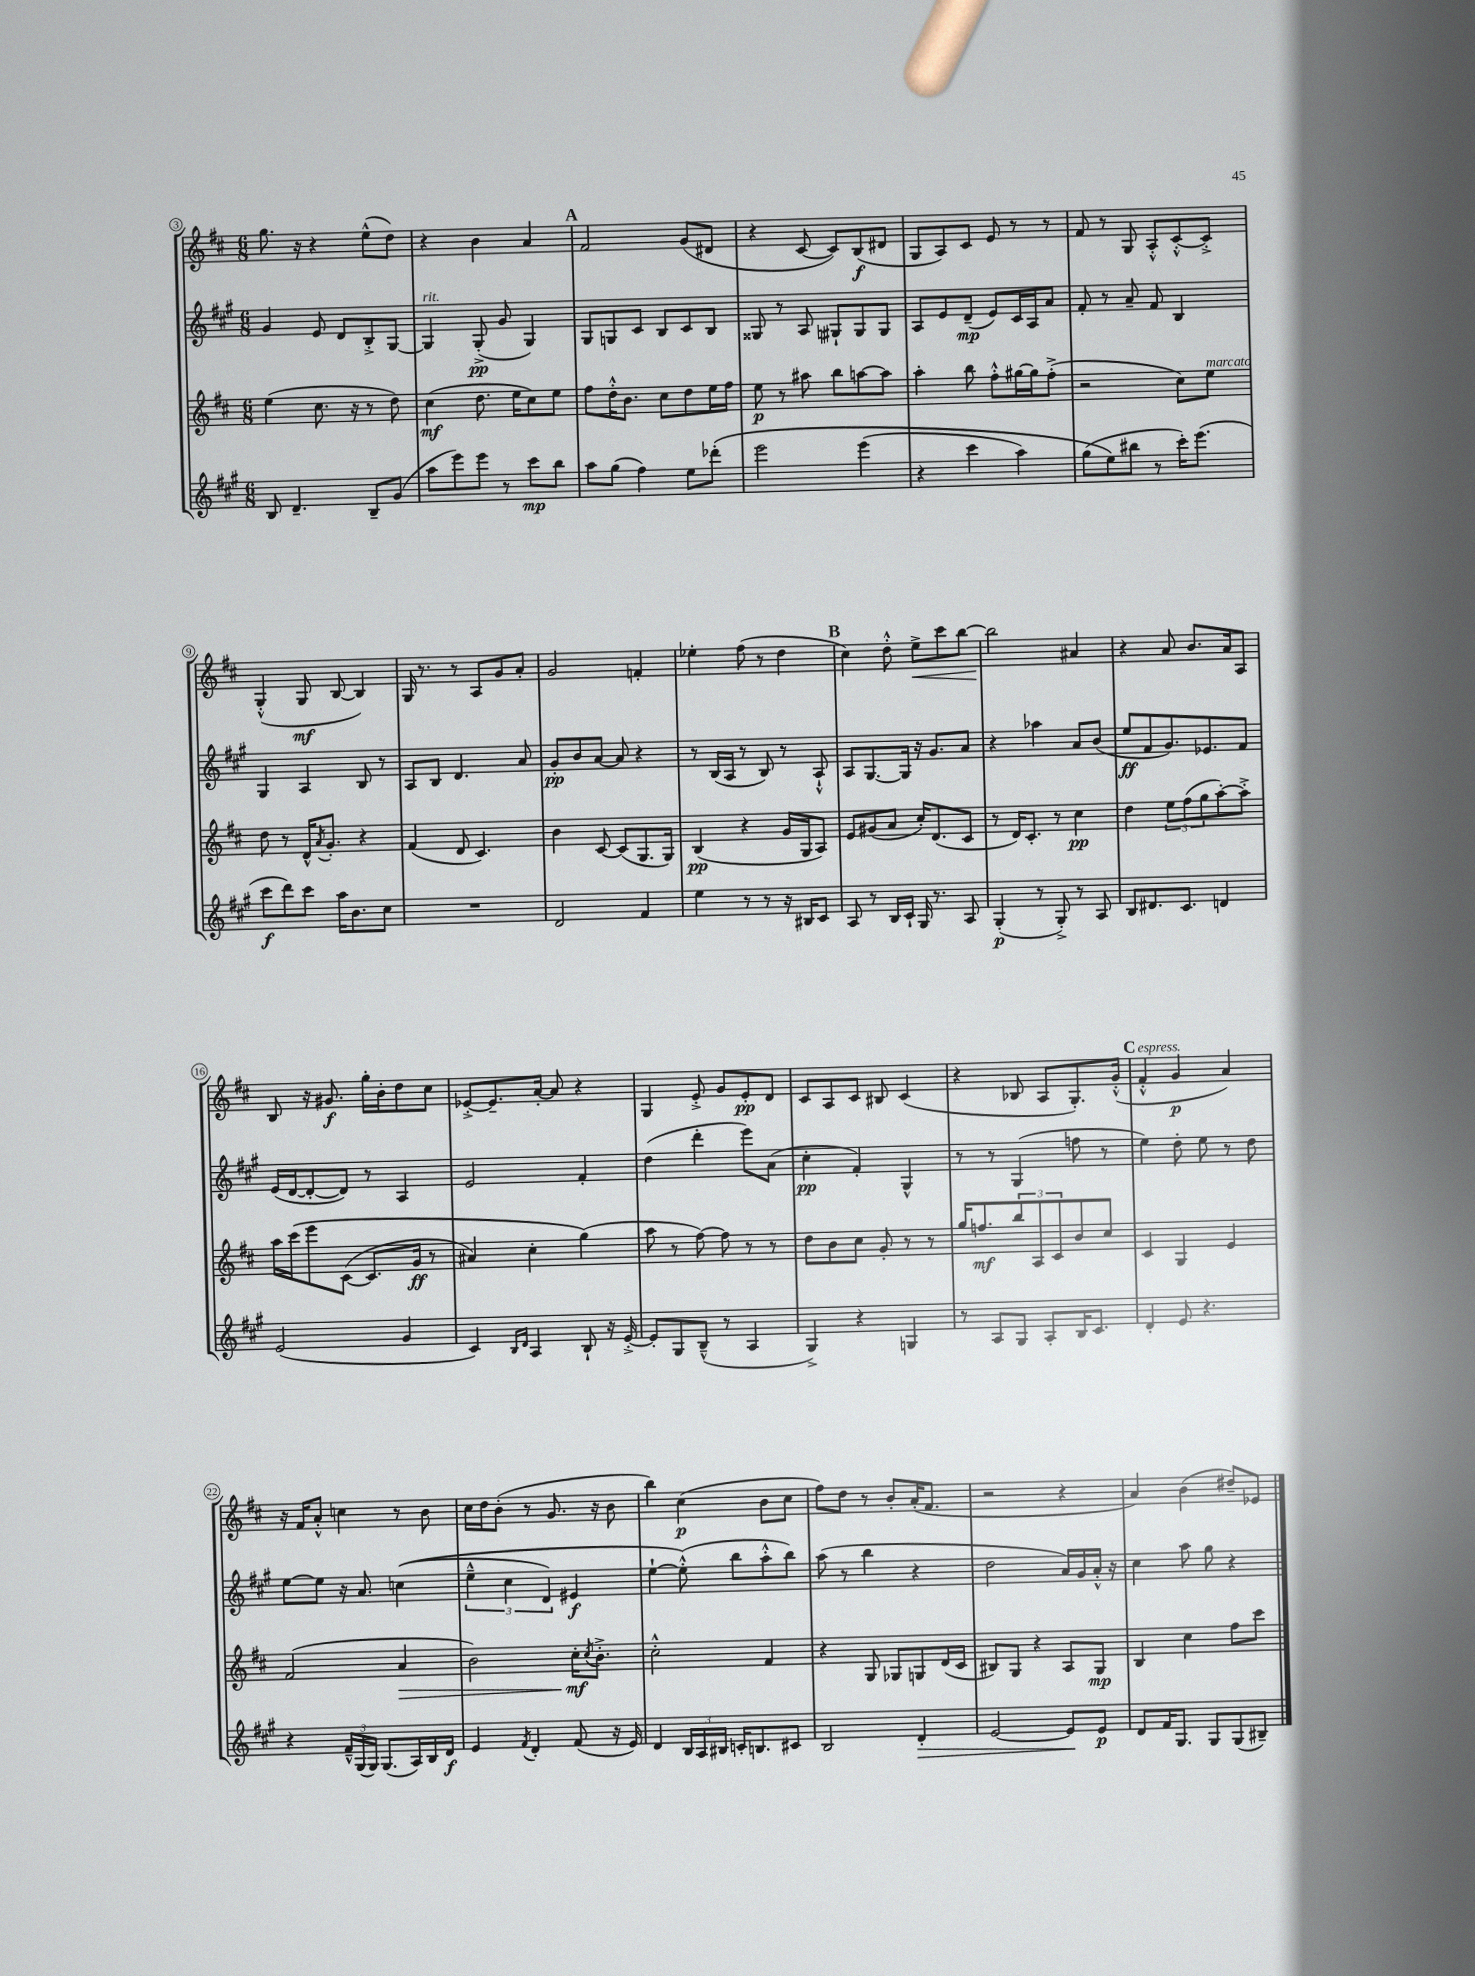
<<
\new StaffGroup <<
\new Staff = "s0" {
    \clef treble \key d \major \numericTimeSignature \time 6/8
    g''8. r16 r4 e''8-^( d''8) |
    r4 b'4 a'4 |
    \mark \markup { \bold "A" } fis'2 g'8( dis'8 |
    r4 cis'8~ cis'8) b8\f( dis'8 |
    g8 a8) cis'8 e'8 r8 r8 |
    fis'8 r8 g8 a8-.-^ cis'8~-.-^ cis'8-.-> |
    g4-.-^( g8\mf b8~ b4) |
    g16 r8. r8 a8 g'8 a'8-. |
    g'2 f'4-. |
    ees''4-. fis''8( r8 d''4 |
    \mark \markup { \bold "B" } cis''4) d''8-.-^ e''8->\< cis'''8 b''8~ |
    b''2\! ais'4 |
    r4 a'8 b'8. a'16 a8 |
    b8 r16 gis'8.\f g''16-. b'16-. d''8 cis''8 |
    ees'8~-.-> ees'8.-- a'16~-. a'8 r4 |
    g4 e'8-.-> g'8 e'8-.\pp d'8 |
    cis'8 a8 cis'8 bis8 cis'4( |
    r4 bes8 a8 g8.-.) g'16-.-^( |
    \mark \markup { \bold "C" } fis'4-.-^^\markup { \italic "espress." } g'4\p a'4) |
    r16 fis'16 a'8-.-^ c''4 r8 b'8 |
    cis''16 d''16 b'8-.( r8 g'8. r16 b'8 |
    b''4) cis''4\p( b'8 cis''8 |
    fis''8) d''8 r8 b'8-. a'16-.( fis'8. |
    r2 r4 |
    a'4) b'4( dis''8--) ees'8 \bar "|." |
}
\new Staff = "s1" {
    \clef treble \key a \major \numericTimeSignature \time 6/8
    gis'4 e'8 d'8 b8-.-> gis8~ |
    gis4^\markup { \italic "rit." } gis8-.->\pp( gis'8 gis4) |
    \mark \markup { \bold "A" } gis8 g8 cis'8 b8 cis'8 b8 |
    gisis8 r8 a8 gis8-! gis8 gis8 |
    a8 e'8 d'8--\mp( e'8) cis'16 a16 a'8 |
    fis'8-. r8 a'8-- fis'8 b4 |
    gis4 a4 b8 r8 |
    a8 b8 d'4. a'8 |
    gis'8-.\pp b'8 a'8~ a'8 r4 |
    r8 b16( a16 r8 b8) r8 a8-!-^ |
    \mark \markup { \bold "B" } a8 gis8.~ gis16 r16 gis'8. a'8 |
    r4 aes''4 a'8 b'8( |
    e''8\ff fis'8 gis'8.) ees'8. fis'8 |
    e'16( d'16~ d'8~-. d'8) r8 a4 |
    e'2 fis'4-. |
    d''4( d'''4-. e'''8) a'8( |
    cis''4-.\pp fis'4-.) gis4-^ |
    r8 r8 gis4( f''8 r8 |
    \mark \markup { \bold "C" } e''4) d''8-. e''8 r8 d''8 |
    e''8~ e''8 r16 a'8. c''4(\( |
    \tuplet 3/2 { e''4---^ cis''4 d'4) } eis'4\f |
    e''4~-! e''8-.-^(\) b''8 a''8-.-^ b''8) |
    a''8( r8 b''4 r4 |
    d''2 a'16) gis'16 a'16-.-^ r16 |
    cis''4 a''8 gis''8 r4 \bar "|." |
}
\new Staff = "s2" {
    \clef treble \key d \major \numericTimeSignature \time 6/8
    e''4( cis''8. r16 r8 d''8) |
    cis''4\mf( d''8. e''16 cis''8) e''8 |
    \mark \markup { \bold "A" } fis''8 d''16-.-^ b'8. cis''8 d''8 e''16 fis''16 |
    e''8\p r8 ais''8 b''8 a''8~ a''8 |
    a''4-. b''8 fis''8-.-^ gis''16~ gis''16 fis''8-.->( |
    r2 cis''8) e''8^\markup { \italic "marcato" } |
    d''8 r8 d'16-^ \acciaccatura { a'8 } g'8.-. r4 |
    fis'4( d'8 cis'4.) |
    b'4 cis'8~ cis'8( g8. g16) |
    b4\pp( r4 g'16 g16 a8) |
    \mark \markup { \bold "B" } e'8 gis'8( a'8 cis''16-.) d'8.( cis'8 |
    r8 d'16) cis'8.-. r8 cis''4\pp |
    d''4 \tuplet 3/2 { e''8 fis''8( g''8 } a''8~-.) a''8-.-> |
    a''16 cis'''16\( e'''8 cis'8~( cis'8. g'16\ff r8 |
    ais'4) cis''4-. g''4(\) |
    a''8 r8 fis''8~) fis''8 r8 r8 |
    d''8 b'8 cis''8 g'8-. r8 r8 |
    g''16 f''8.\mf \tuplet 3/2 { b''8 a8 cis'8 } b'8 cis''8 |
    \mark \markup { \bold "C" } cis'4 g4 e'4 |
    fis'2( a'4\> |
    b'2) cis''16-.\mf\! \acciaccatura { cis''8 } b'8.-.-> |
    cis''2-.-^ fis'4 |
    r4 g8 ges8 g8 d'16( cis'16 |
    bis8) g8 r4 a8 g8\mp |
    b4 cis''4 fis''8 cis'''8 \bar "|." |
}
\new Staff = "s3" {
    \clef treble \key a \major \numericTimeSignature \time 6/8
    b8 d'4.-- b8-- gis'8( |
    a''8 e'''8) e'''8 r8 cis'''8\mp b''8 |
    \mark \markup { \bold "A" } a''8 gis''8( fis''4) e''8 des'''8-.\( |
    e'''2 e'''4( |
    r4 cis'''4 a''4) |
    gis''8( e''8\) bis''8 r8 cis'''16-.) e'''8.( |
    cis'''8\f d'''8) cis'''8 a''16 b'8. cis''8 |
    R2. |
    d'2 fis'4 |
    e''4 r8 r8 r16 bis16 cis'8 |
    \mark \markup { \bold "B" } a8 r8 b16 cis'16-! gis16 r8. a8 |
    gis4-.\p( r8 gis8-.->) r8 a8 |
    b8 dis'8. cis'8. d'4 |
    e'2( gis'4 |
    cis'4) \grace { b16 d'16 } a4 b8-! r16 e'16~-.-> |
    e'8-. gis8 b8---^( r8 a4 |
    gis4->) r4 g4 |
    r8 a8 gis8 a8-. b16 cis'8. |
    \mark \markup { \bold "C" } d'4-. e'8 r4. |
    r4 \tuplet 3/2 { fis'16---^ gis16( gis16) } gis8.( a16) b16 d'16\f |
    e'4 \acciaccatura { fis'8 } d'4-. fis'8( r16 e'16) |
    d'4 \tuplet 3/2 { b16 a16 bis16 } c'16-. b8. cis'8 |
    b2 d'4-.\> |
    e'2~ e'8\! e'8\p |
    d'8 fis'16 gis8. gis8 gis8( bis8--) \bar "|." |
}
>>
>>
\layout { \context { \Score currentBarNumber = #3 \override BarNumber.stencil = #(make-stencil-circler 0.1 0.3 ly:text-interface::print) } }
